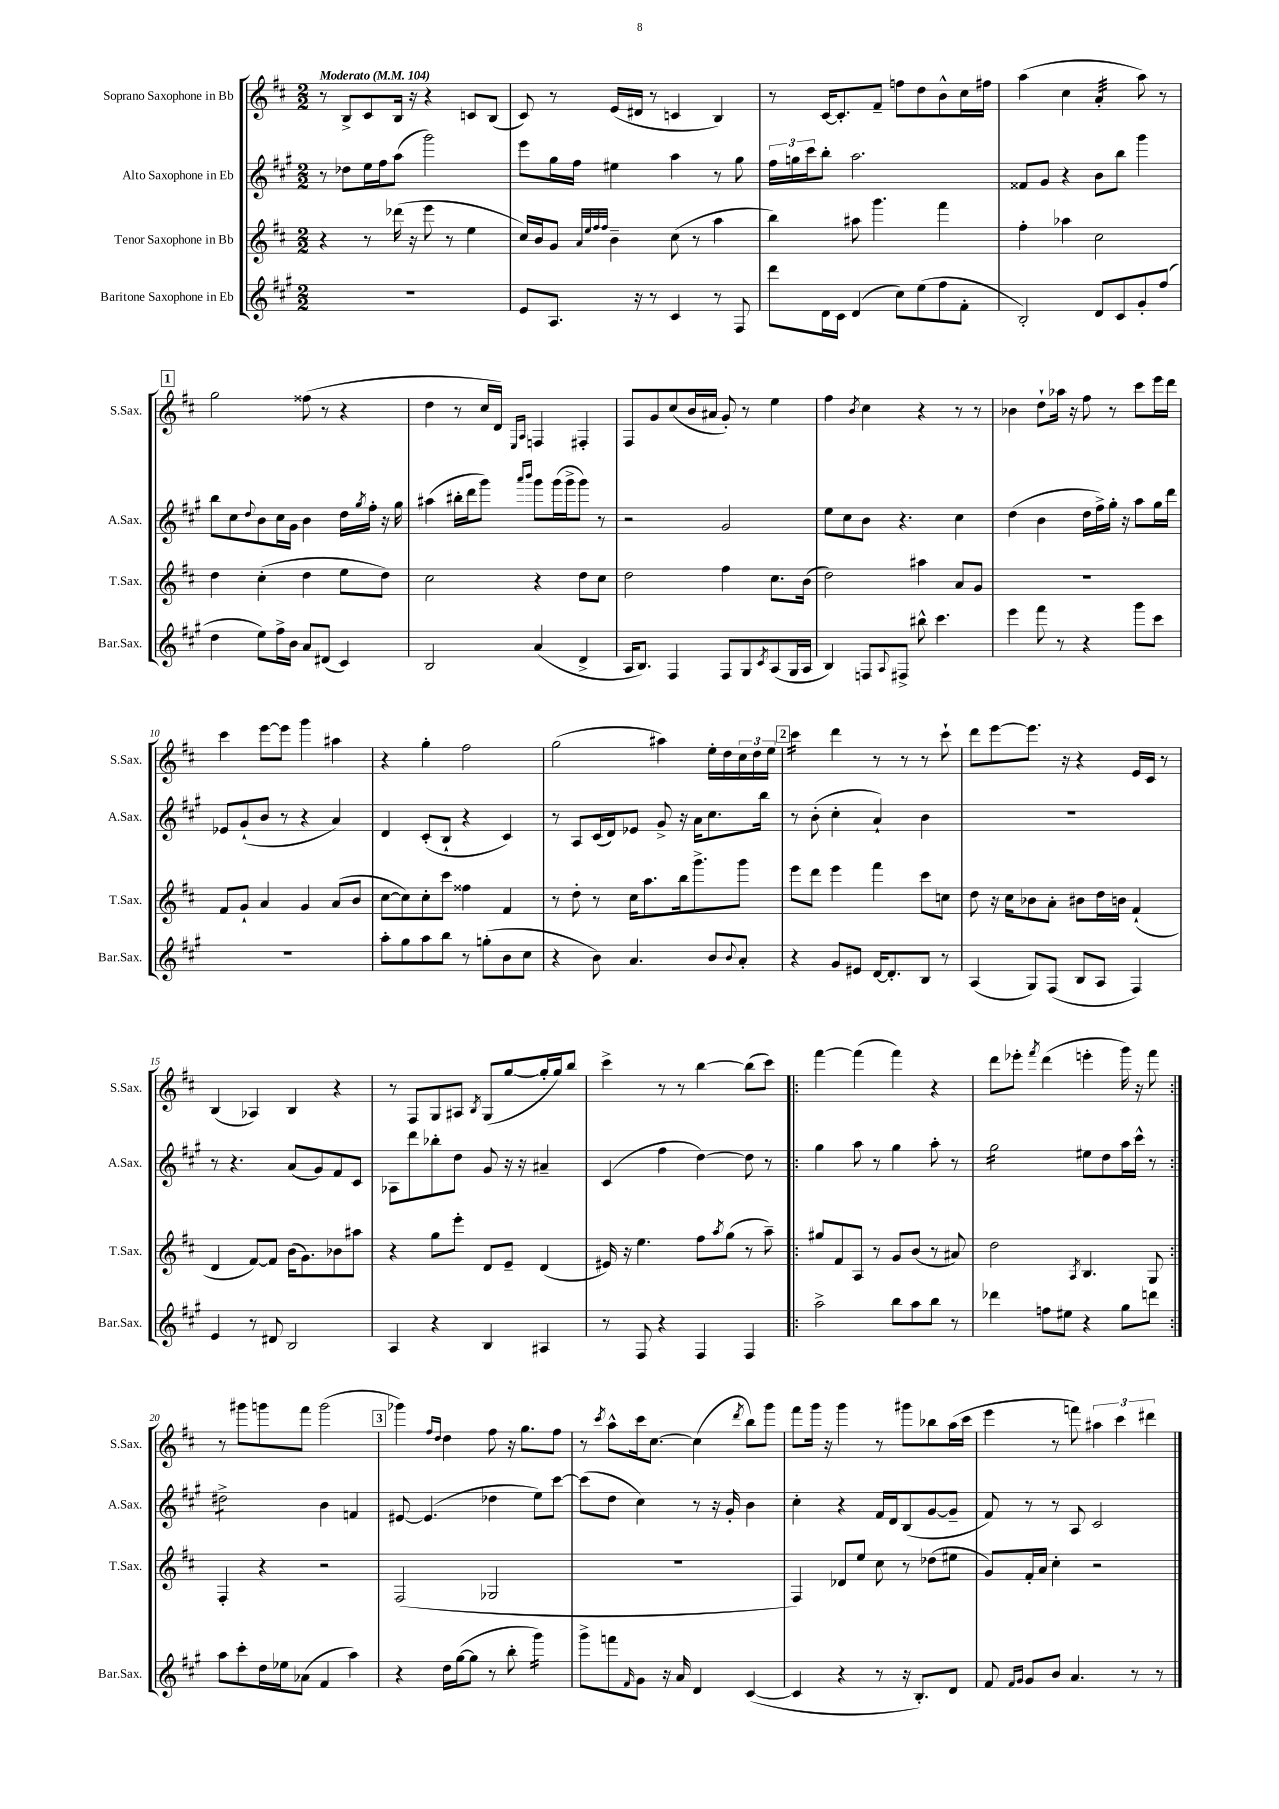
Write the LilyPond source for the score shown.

<<
\new StaffGroup <<
\new Staff = "s0" \with { instrumentName = "Soprano Saxophone in Bb" shortInstrumentName = "S.Sax." } {
    \clef treble \key d \major \numericTimeSignature \time 2/2 \tempo "Moderato" 4 = 104
    r8 b8-> cis'8 b16 r16 r4 c'8 b8( |
    cis'8) r8 e'16( dis'16 r8 c'4 b4) |
    r8 cis'16~ cis'8.-. fis'8-- f''8 d''8 b'8-^ cis''16 fis''16 |
    a''4( cis''4 a'4:32-. a''8) r8 |
    \mark \markup { \box "1" } g''2 fisis''8( r8 r4 |
    d''4 r8 cis''16 d'16) \grace { e16 a16 } f4 fis4-. |
    fis8 g'8 cis''8( b'16 ais'16 g'8-.) r8 e''4 |
    fis''4 \acciaccatura { b'8 } cis''4 r4 r8 r8 |
    bes'4 d''8-! aes''16 r16 fis''8 r8 cis'''8 e'''16 d'''16 |
    cis'''4 e'''8~ e'''8 g'''4 ais''4 |
    r4 g''4-. fis''2 |
    g''2( ais''4) e''16-. d''16 \tuplet 3/2 { cis''16 d''16 e''16 } |
    \mark \markup { \box "2" } cis'''4:16 d'''4 r8 r8 r8 cis'''8-! |
    d'''8 e'''8~ e'''8. r16 r4 e'16 cis'16 r8 |
    b4( aes4) b4 r4 |
    r8 fis8 g8 ais8 \acciaccatura { b8 } g8( g''8~ g''16-. g''16) b''8 |
    cis'''4-> r8 r8 b''4~ b''8( cis'''8) |
    \repeat volta 2 { fis'''4~ fis'''4( fis'''4) r4 |
    d'''8 ees'''8-. \acciaccatura { fis'''8 } d'''4( e'''4-. g'''16) r16 fis'''8 | }
    r8 gis'''8 g'''8 fis'''8 g'''2( |
    \mark \markup { \box "3" } ges'''4) \grace { fis''16 d''16 } d''4 fis''8 r16 g''8. fis''8 |
    r8 \acciaccatura { cis'''8 } a''8-^ cis'''16 cis''8.~ cis''4( \acciaccatura { d'''8 } b''8) g'''8 |
    fis'''8 g'''16 r16 g'''4 r8 gis'''8 bes''8 a''16( cis'''16 |
    e'''4 r8 f'''8) \tuplet 3/2 { ais''4 cis'''4 dis'''4 } \bar "|." |
}
\new Staff = "s1" \with { instrumentName = "Alto Saxophone in Eb" shortInstrumentName = "A.Sax." } {
    \clef treble \key a \major \numericTimeSignature \time 2/2
    r8 des''8 e''16 fis''16 a''8( gis'''2) |
    e'''8 gis''16 fis''16 eis''4 a''4 r8 gis''8 |
    \tuplet 3/2 { fis''16 g''16 cis'''16 } b''8-. a''2. |
    fisis'8 gis'8 r4 b'8 b''8 gis'''4 |
    \mark \markup { \box "1" } b''8 cis''8 \appoggiatura { d''8 } b'8 cis''16 gis'16 b'4 d''16 \acciaccatura { gis''8 } fis''16-. r16 gis''16 |
    ais''4( bis''16-. d'''16 gis'''8) \grace { a'''16 b'''16 } gis'''8 gis'''16( gis'''16-> gis'''8) r8 |
    r2 gis'2 |
    e''8 cis''8 b'8 r4. cis''4 |
    d''4( b'4 d''16 fis''16->) gis''16-. r16 a''8 gis''16 d'''16 |
    ees'8 gis'8-!( b'8 r8 r4 a'4) |
    d'4 cis'8-.( b8-! r4 cis'4) |
    r8 a8 cis'16( d'16) ees'8 gis'8-> r16 a'16 cis''8. b''16 |
    \mark \markup { \box "2" } r8 b'8-.( cis''4-. a'4-!) b'4 |
    R1 |
    r8 r4. a'8( gis'8) fis'8 cis'8 |
    aes8 d'''8 bes''8-. d''8 gis'8 r16 r16 ais'4-- |
    cis'4( fis''4 d''4~) d''8 r8 |
    \repeat volta 2 { gis''4 a''8 r8 gis''4 a''8-. r8 |
    gis''2:16 eis''8 d''8 a''16 cis'''16-^ r8 | }
    dis''2:8-> b'4 f'4 |
    \mark \markup { \box "3" } eis'8~ eis'4.( des''4 e''8) cis'''8~ |
    cis'''8( d''8 cis''4) r8 r16 gis'16-. b'4 |
    cis''4-. r4 fis'16 d'16 b8( gis'8~ gis'8-- |
    fis'8) r8 r8 a8 cis'2 \bar "|." |
}
\new Staff = "s2" \with { instrumentName = "Tenor Saxophone in Bb" shortInstrumentName = "T.Sax." } {
    \clef treble \key d \major \numericTimeSignature \time 2/2
    r4 r8 des'''16( r16 e'''8 r8 e''4 |
    cis''16) b'16 g'8 \grace { a'32 e''32 fis''32 fis''32 } b'4-- cis''8( r8 a''4 |
    b''4) ais''8 g'''4. fis'''4 |
    fis''4-. aes''4 cis''2 |
    \mark \markup { \box "1" } d''4 cis''4-.( d''4 e''8 d''8) |
    cis''2 r4 d''8 cis''8 |
    d''2 fis''4 cis''8. b'16( |
    d''2) ais''4 a'8 g'8 |
    R1 |
    fis'8 g'8-! a'4 g'4 a'8( b'8 |
    cis''8~ cis''8) cis''8-. cis'''8 fisis''4 fis'4 |
    r8 d''8-. r8 cis''16 a''8. b''16 g'''8.-> g'''8 |
    \mark \markup { \box "2" } e'''8 d'''8 e'''4 fis'''4 cis'''8 c''8 |
    d''8 r16 cis''16 bes'8 a'8-. bis'8 d''16 b'16 fis'4-!( |
    d'4 fis'8~) fis'8 b'16( g'8.) bes'8 ais''8 |
    r4 g''8 e'''8-. d'8 e'8-- d'4( |
    eis'16) r16 e''4. fis''8 \acciaccatura { a''8 } g''8( r8 a''8--) |
    \repeat volta 2 { gis''8 fis'8 a8 r8 g'8 b'8( r8 ais'8) |
    d''2 \acciaccatura { a8 } b4. g8 | }
    fis4-. r4 r2 |
    \mark \markup { \box "3" } fis2( ges2 |
    R1 |
    fis4) des'8 e''8 cis''8 r8 des''8( eis''8 |
    g'8) fis'16-. a'16 cis''4-. r2 \bar "|." |
}
\new Staff = "s3" \with { instrumentName = "Baritone Saxophone in Eb" shortInstrumentName = "Bar.Sax." } {
    \clef treble \key a \major \numericTimeSignature \time 2/2
    R1 |
    e'8 a8. r16 r8 cis'4 r8 fis8 |
    d'''8 d'16 cis'16 d'4( cis''8) e''8( fis''8 fis'8-. |
    b2-.) d'8 cis'8 gis'8-. fis''8( |
    \mark \markup { \box "1" } d''4 e''8) fis''16-> b'16 a'8 dis'8( cis'4) |
    b2 a'4( d'4-> |
    a16 b8.) fis4 fis8 gis8 \acciaccatura { cis'8 } a8( gis16 a16 |
    b4) f8 \appoggiatura { a8 } fis8-> bis''8-^ cis'''4. |
    e'''4 fis'''8 r8 r4 gis'''8 cis'''8 |
    R1 |
    a''8-. gis''8 a''8 b''8 r8 g''8-.( b'8 cis''8 |
    r4 b'8) a'4. b'8 \appoggiatura { b'8 } a'8-. |
    \mark \markup { \box "2" } r4 gis'8 eis'8 d'16~ d'8.-. b8 r8 |
    a4( gis8) fis8( b8 a8 fis4) |
    e'4 r8 dis'8 b2 |
    a4 r4 b4 ais4 |
    r8 fis8 r4 fis4 fis4 |
    \repeat volta 2 { a''2-> b''8 a''8 b''8 r8 |
    des'''4 f''8 eis''8 r4 gis''8 d'''8 | }
    a''8 cis'''8-. d''16 ees''16 aes'8( fis'4 a''4) |
    \mark \markup { \box "3" } r4 d''16 gis''16~( gis''8 r8 b''8-. gis'''4:16) |
    gis'''8-> f'''8 \grace { fis'16 } gis'8 r16 a'16 d'4 cis'4~( |
    cis'4 r4 r8 r16 b8.-.) d'8 |
    fis'8 \grace { fis'16 gis'16 } gis'8 b'8 a'4. r8 r8 \bar "|." |
}
>>
>>
